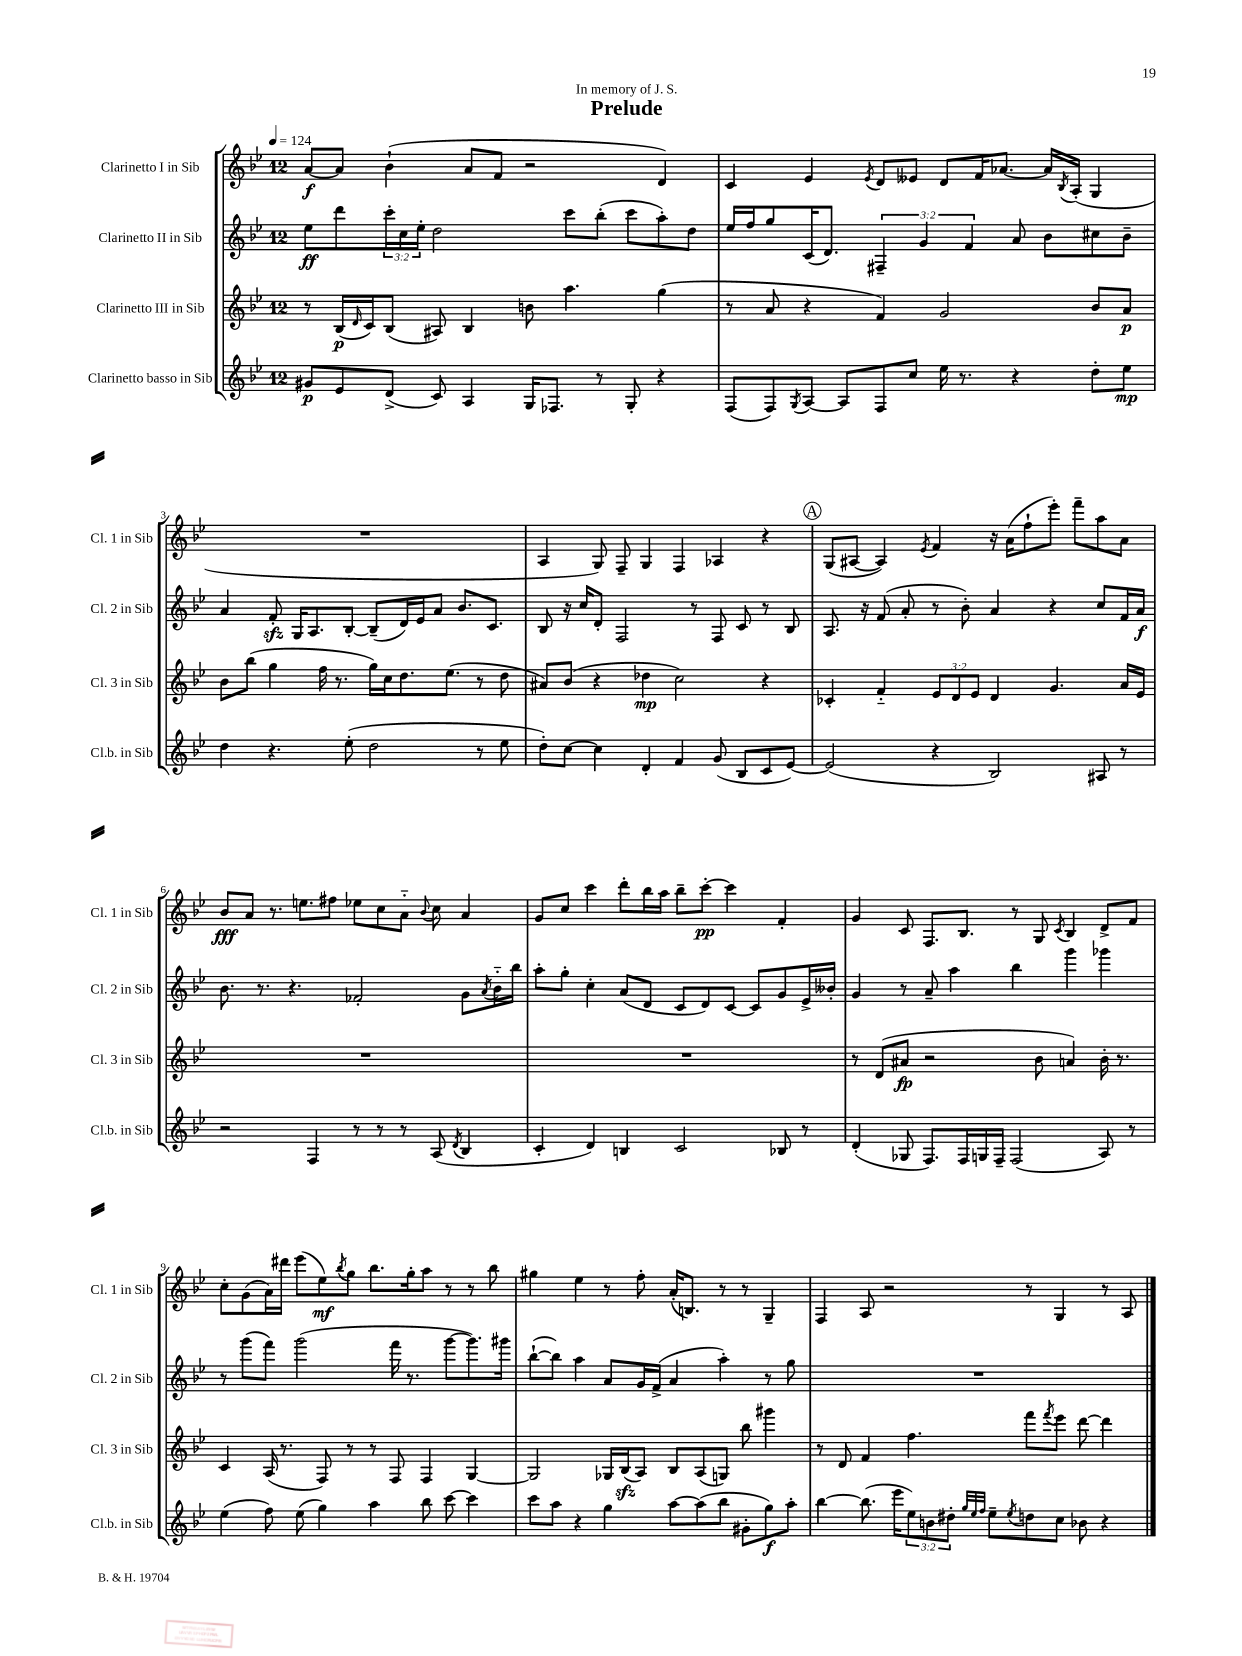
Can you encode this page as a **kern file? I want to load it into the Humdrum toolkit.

**kern	**kern	**kern	**kern
*staff4	*staff3	*staff2	*staff1
*clefG2	*clefG2	*clefG2	*clefG2
*k[b-e-]	*k[b-e-]	*k[b-e-]	*k[b-e-]
*M12/8	*M12/8	*M12/8	*M12/8
*MM124	*MM124	*MM124	*MM124
8g#	8r	8ee-	[8a
8e-	(16B-	8ddd	8a]
.	16qqd	.	.
.	16c)	.	.
(8d^	(8B-	24ccc'	(4b-`
.	.	24cc	.
.	.	24ee-'	.
8c)	8A#)	2dd	.
4A	4B-	.	8a
.	.	.	8f
16G	8b	.	2r
8.F-	.	.	.
.	4.aa	8ccc	.
8r	.	(8bb-'	.
8G'	.	8ccc	.
4r	(4gg	8aa')	4d)
.	.	8dd	.
=	=	=	=
(8F	8r	16ee-	4c
.	.	16ff	.
8F)	8a	8gg	.
8qG	.	.	.
[8A	4r	(16c	4e-
.	.	8.d)	.
8A]	.	.	.
.	.	.	8qe-
8F	4f)	6F#~	8d
8cc	.	.	8e--
.	.	6g	.
16ee-	2g	.	8d
8.r	.	.	.
.	.	6f	.
.	.	.	16f
.	.	.	[8.a-
4r	.	8a	.
.	.	8b-	16a-]
.	.	.	8qB-
.	.	.	(16A'
8dd'	8b-	8cc#	4G
8ee-	8a	8b-~	.
=	=	=	=
4dd	8b-	4a	1.r
.	(8bb-	.	.
4.r	4gg	8f'	.
.	.	16G	.
.	.	8.A	.
.	16ff	.	.
.	8.r	.	.
(8ee-'	.	[8B-'	.
2dd	16gg)	(8B-~]	.
.	16cc	.	.
.	8.dd	16d)	.
.	.	16e-	.
.	.	8a	.
.	(8.ee-	.	.
.	.	8.b-	.
8r	8r	.	.
.	.	8.c	.
8ee-	8dd	.	.
=	=	=	=
8dd')	8a#)	8B-	4A
[8cc	(8b-	16r	.
.	.	16cc	.
4cc]	4r	8d'	8G)
.	.	2F	8F~
4d'	4dd-	.	4G
4f	2cc)	.	4F
.	.	8r	.
(8g	.	8F	4A-
8B-	.	8c	.
8c	4r	8r	4r
[8e-)	.	8B-	.
=	=	=	=
(2e-]	4c-'	8.A	(8G
.	.	.	[8A#
.	.	16r	.
.	4f'~	(8f	4A#])
.	.	8a'	.
.	.	.	8qe-
4r	12e-	8r	4f
.	12d	.	.
.	.	8b-')	.
.	12e-	.	.
2B-)	4d	4a	16r
.	.	.	(16a
.	.	.	8ff`
.	4.g	4r	8eee-')
.	.	.	8fff~
8A#	.	8cc	8aa
8r	16a	16f	8a
.	16e-	16a	.
=	=	=	=
2r	1.r	8.b-	8b-
.	.	.	8a
.	.	8.r	.
.	.	.	8.r
.	.	4.r	.
.	.	.	8.ee
4F	.	.	.
.	.	.	8ff#
8r	.	2f-'	8ee-
8r	.	.	8cc
8r	.	.	8a'~
.	.	.	8qqb-
(8A	.	.	8cc
8qd	.	.	.
4B-	.	8g	4a
.	.	8qa	.
.	.	16b-'~	.
.	.	16bb-	.
=	=	=	=
4c'	1.r	8aa'	8g
.	.	8gg'	8cc
4d)	.	4cc'	4ccc
4B	.	(8a	8ddd'
.	.	8d	16bb-
.	.	.	16aa
2c	.	8c	8bb-~
.	.	8d)	[8ccc'
.	.	[8c	4ccc]
.	.	8c]	.
8B-	.	8g	4f'
8r	.	16e-^	.
.	.	16b--'	.
=	=	=	=
(4d'	8r	4g	4g
.	(8d	.	.
8G-	8a#	8r	8c
8.F)	2r	8a~	8.F
.	.	4aa	.
16F	.	.	8.B-
16G	.	.	.
16F~	.	.	.
(2F	.	4bb-	8r
.	8b-	.	8G
.	.	.	8qc
.	4a)	4ggg	4B-
8A)	16b-'	4ggg-	8d^
.	8.r	.	.
8r	.	.	8f
=	=	=	=
(4ee-	4c	8r	8cc'
.	.	(8ggg	(8g
8ff)	(16A	8fff)	16a)
.	8.r	.	16ddd#
(8ee-	.	(2ggg	(8eee-
4gg)	8F)	.	8ee-)
.	.	.	8qbb-
.	8r	.	8gg
4aa	8r	.	8.bb-
.	8F	16fff	.
.	.	8.r	16gg'
8bb-	4F	.	8aa
[8ccc	.	[8ggg	8r
4ccc]	[4G	8.ggg])	8r
.	.	.	8bb-
.	.	16ggg#	.
=	=	=	=
8ccc	2G]	([8bb-`	4gg#
8aa	.	8bb-])	.
4r	.	4aa	4ee-
4gg	16G-	8a	8r
.	(16B-	.	.
.	8A)	16g	8ff'
.	.	(16f^	.
[8aa	8B-	4a	(16a'
.	.	.	8.B)
(8aa]	(8A	.	.
8bb-	8G)	4aa')	8r
8g#'	8bb-	.	8r
8gg)	4ggg#	8r	4G~
8aa'	.	8gg	.
=	=	=	=
[4bb-	8r	1.r	4F
.	8d	.	.
(8.bb-]	4f	.	8A
.	.	.	2r
16eee-	.	.	.
12ee-)	4.ff	.	.
12b	.	.	.
12dd#'	.	.	.
32qqgg	.	.	.
32qqee-	.	.	.
32qqff	.	.	.
8ee-~	.	.	.
8qee-	.	.	.
8dd	8fff	.	8r
.	8qfff	.	.
8cc	8eee-	.	4G
8b-	[8ddd	.	.
4r	4ddd]	.	8r
.	.	.	8A
==	==	==	==
*-	*-	*-	*-
